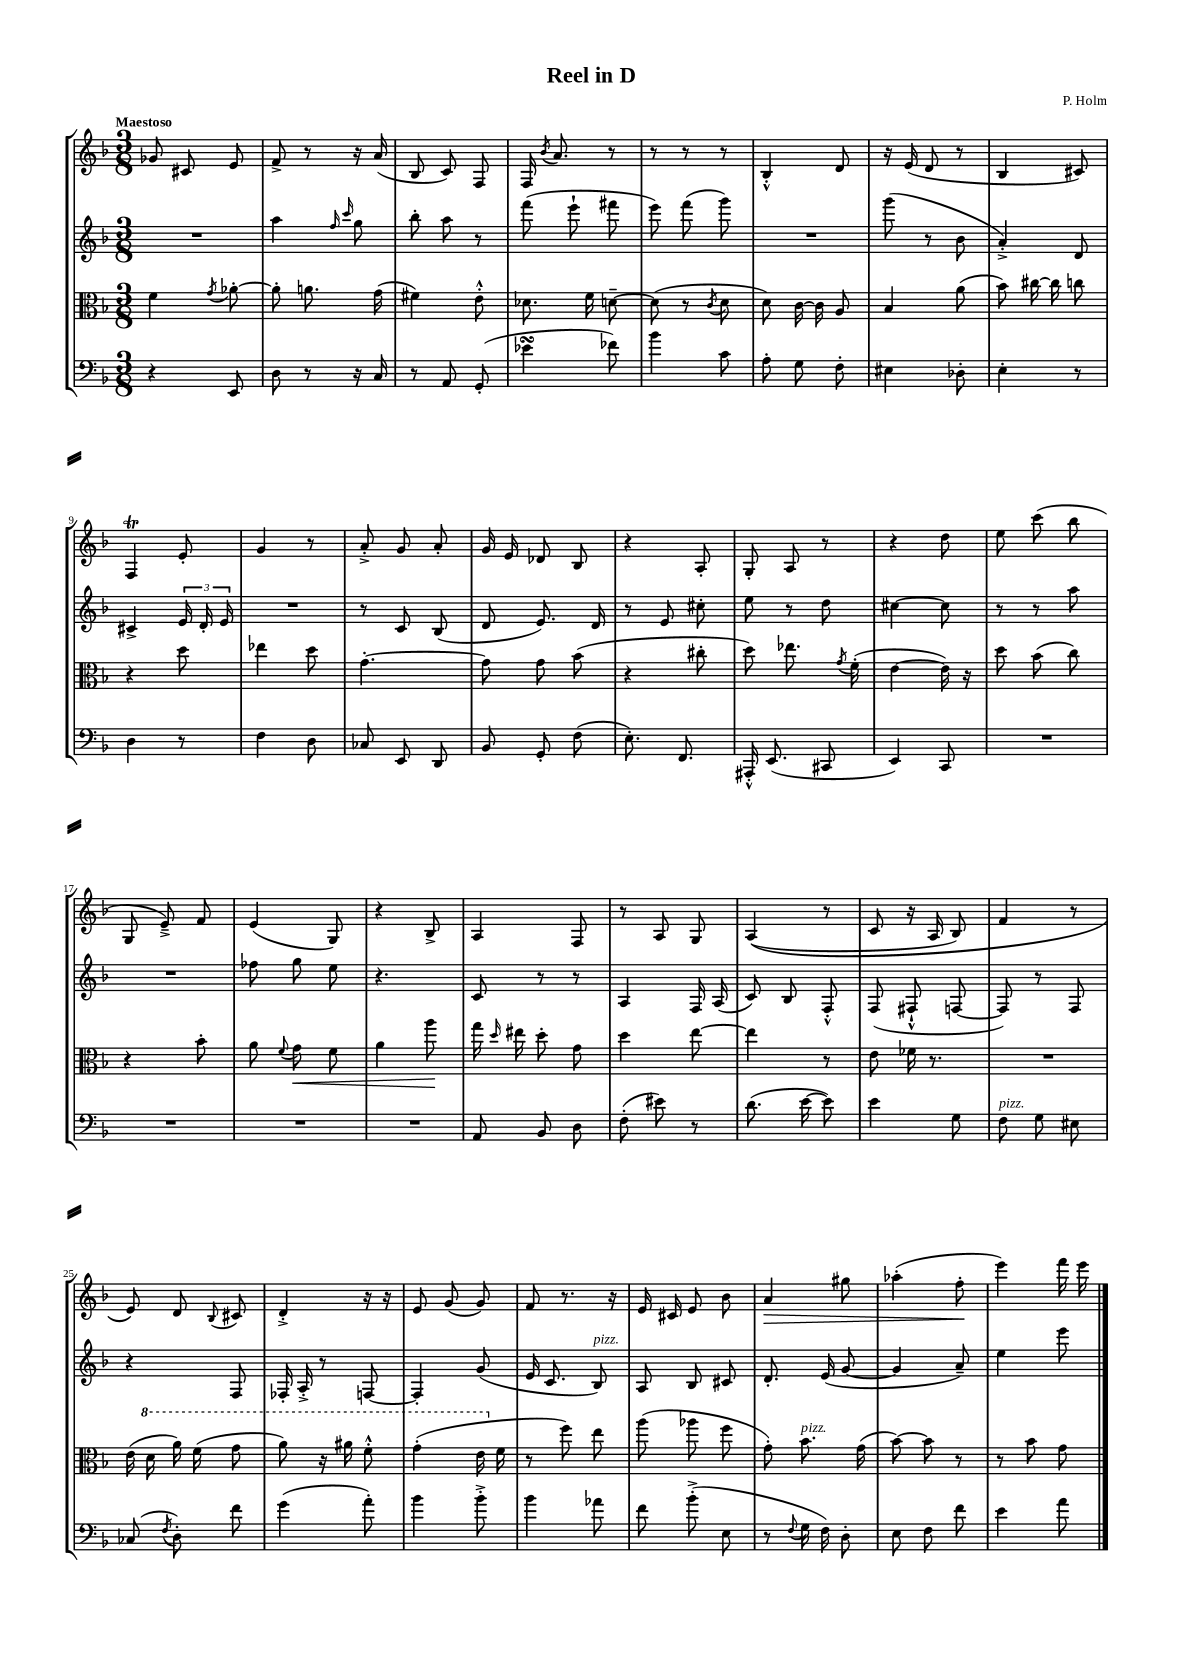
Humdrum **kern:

**kern	**kern	**dynam	**kern	**kern	**dynam
*part4	*part3	*part3	*part2	*part1	*part1
*staff4	*staff3	*staff3	*staff2	*staff1	*staff1
*clefF4	*clefC3	*	*clefG2	*clefG2	*
*k[b-]	*k[b-]	*	*k[b-]	*k[b-]	*
*M3/8	*M3/8	*	*M3/8	*M3/8	*
=1	=1	=1	=1	=1	=1
!	!	!	!	!LO:TX:a:B:t=Maestoso	!
4r	4f\	.	4.r	8g-X/	.
.	.	.	.	8c#X/	.
.	8qg/	.	.	.	.
8EE/	[8a-X'\	.	.	8e/	.
=2	=2	=2	=2	=2	=2
8D\	8a-'\]	.	4aa\	8f^/	.
8r	8.an\	.	.	8r	.
.	.	.	16qqff/	.	.
.	.	.	16qqccc/	.	.
16r	.	.	8gg\	16r	.
16C/	(16g\	.	.	(16a/	.
=3	=3	=3	=3	=3	=3
8r	4f#X\)	.	8bb-'\	8B-/	.
8AA/	.	.	8aa\	8c/)	.
(8GG'/	8e'^^\	.	8r	8F/	.
=4	=4	=4	=4	=4	=4
4e-XsSSs\	8.d-X\	.	(8fff\	16F/	.
.	.	.	.	8qb-/	.
.	.	.	.	8.a/	.
.	.	.	8eee`\	.	.
.	16f\	.	.	.	.
8f-X\)	[8dn~\	.	8fff#X\	8r	.
=5	=5	=5	=5	=5	=5
4b-\	(8d\]	.	8eee\)	8r	.
.	8r	.	(8fff\	8r	.
.	8qc/	.	.	.	.
8c\	8d\	.	8ggg\)	8r	.
=6	=6	=6	=6	=6	=6
8A'\	8d\)	.	4.r	4B-'^^/	.
8G\	[16c\	.	.	.	.
.	16c\]	.	.	.	.
8F'\	8A/	.	.	8d/	.
=7	=7	=7	=7	=7	=7
4E#X\	4B-/	.	(8ggg\	16r	.
.	.	.	.	(16e/	.
.	.	.	8r	8d/	.
8D-X'\	(8a\	.	8b-\	8r	.
=8	=8	=8	=8	=8	=8
4E'\	8b-\)	.	4a'^/)	4B-/	.
.	[16cc#X\	.	.	.	.
.	16cc#\]	.	.	.	.
8r	8ccn\	.	8d/	8c#X/)	.
!!LO:LB:g=z
=9	=9	=9	=9	=9	=9
4D\	4r	.	4c#X^/	4FT/	.
8r	8dd\	.	24e/	8e'/	.
.	.	.	24d'/	.	.
.	.	.	24e/	.	.
=10	=10	=10	=10	=10	=10
4F\	4ee-X\	.	4.r	4g/	.
8D\	8dd\	.	.	8r	.
=11	=11	=11	=11	=11	=11
8C-X/	[4.g'\	.	8r	8a'^/	.
8EE/	.	.	8c/	8g/	.
8DD/	.	.	(8B-/	8a'/	.
=12	=12	=12	=12	=12	=12
8BB-/	8g\]	.	8d/	16g/	.
.	.	.	.	16e/	.
8GG'/	8g\	.	8.e/)	8d-X/	.
(8F\	(8b-\	.	.	8B-/	.
.	.	.	16d/	.	.
=13	=13	=13	=13	=13	=13
8.E'\)	4r	.	8r	4r	.
.	.	.	8e/	.	.
8.FF/	.	.	.	.	.
.	8cc#X'\	.	8cc#X'\	8A'/	.
=14	=14	=14	=14	=14	=14
16AAA#X'^^/	8dd\)	.	8ee\	8G'/	.
(8.EE/	.	.	.	.	.
.	8.ee-X\	.	8r	8A/	.
8CC#X/	.	.	8dd\	8r	.
.	8qg/	.	.	.	.
.	(16f'\	.	.	.	.
=15	=15	=15	=15	=15	=15
4EE/)	[4e\	.	[4cc#X\	4r	.
8CC/	16e\])	.	8cc#\]	8dd\	.
.	16r	.	.	.	.
=16	=16	=16	=16	=16	=16
4.r	8dd\	.	8r	8ee\	.
.	(8b-\	.	8r	(8ccc\	.
.	8cc\)	.	8aa\	8bb-\	.
!!LO:LB:g=z
=17	=17	=17	=17	=17	=17
4.r	4r	.	4.r	8G/	.
.	.	.	.	8e~^/)	.
.	8b-'\	.	.	8f/	.
=18	=18	=18	=18	=18	=18
4.r	8a\	.	8ff-X\	(4e/	.
.	8qqf/	.	.	.	.
!	!	!LO:HP:b	!	!	!
.	8g\	<	8gg\	.	.
.	8f\	.	8ee\	8G/)	.
=19	=19	=19	=19	=19	=19
4.r	4a\	.	4.r	4r	.
.	8aa\	.	.	8B-^/	.
.	.	[	.	.	.
=20	=20	=20	=20	=20	=20
8AA/	16gg\	.	8c/	4A/	.
.	16qqdd/	.	.	.	.
.	16ee#X\	.	.	.	.
8BB-/	8dd'\	.	8r	.	.
8D\	8g\	.	8r	8F/	.
=21	=21	=21	=21	=21	=21
(8F'\	4dd\	.	4A/	8r	.
8e#X\)	.	.	.	8A/	.
8r	[8ee\	.	16F/	8G/	.
.	.	.	(16A/	.	.
=22	=22	=22	=22	=22	=22
(8.d\	4ee\]	.	8c/)	((4A/	.
.	.	.	8B-/	.	.
[16e\	.	.	.	.	.
8e\])	8r	.	8F'^^/	8r	.
=23	=23	=23	=23	=23	=23
4e\	8e\	.	(8F/	8c/	.
.	16f-X\	.	8F#X`^^/	16r	.
.	8.r	.	.	16A/	.
8G\	.	.	[8Fn/	8B-/)	.
=24	=24	=24	=24	=24	=24
!LO:TX:a:i:t=pizz.	!	!	!	!	!
8F\	4.r	.	8F/])	4f/	.
8G\	.	.	8r	.	.
8E#X\	.	.	8F/	8r	.
!!LO:LB:g=z
=25	=25	=25	=25	=25	=25
(8C-X/	(16e\	.	4r	8e/)	.
*	*8va	*	*	*	*
.	16dd\	.	.	.	.
8qF/	.	.	.	.	.
8D'\)	16aa\)	.	.	8d/	.
.	(16ff\	.	.	.	.
.	.	.	.	8qqB-/	.
8f\	8gg\	.	8F/	8c#X/	.
=26	=26	=26	=26	=26	=26
(4g\	8aa\)	.	16F-X'/	4d'^/	.
.	.	.	16A'^/	.	.
.	16r	.	8r	.	.
.	16aa#X\	.	.	.	.
8a'\)	8ff'^^\	.	[8Fn/	16r	.
.	.	.	.	16r	.
=27	=27	=27	=27	=27	=27
4b-\	(4gg'\	.	4F'/]	8e/	.
.	.	.	.	(8g/	.
8b-'^\	16ee\	.	(8g/	8g/)	.
*	*X8va	*	*	*	*
.	16f\	.	.	.	.
=28	=28	=28	=28	=28	=28
4b-\	8r	.	16e/	8f/	.
.	.	.	8.c/	.	.
.	8ff\)	.	.	8.r	.
!	!	!	!LO:TX:a:i:t=pizz.	!	!
8a-X\	8ee\	.	8B-/)	.	.
.	.	.	.	16r	.
=29	=29	=29	=29	=29	=29
8f\	(8aa\	.	8A/	16e/	.
.	.	.	.	16c#X/	.
(8b-'^\	8aa-X\	.	8B-/	8e/	.
8E\	8ff\	.	8c#X/	8b-\	.
=30	=30	=30	=30	=30	=30
!	!	!	!	!	!LO:HP:b
8r	8g'\)	.	8.d'/	4a/	>
8qqF/	.	.	.	.	.
!	!LO:TX:a:i:t=pizz.	!	!	!	!
16G\	8.b-\	.	.	.	.
16F\)	.	.	(16e/	.	.
8D'\	.	.	[8g/	8gg#X\	.
.	(16g\	.	.	.	.
=31	=31	=31	=31	=31	=31
8E\	[8b-\)	.	4g/]	(4aa-X'\	.
8F\	8b-\]	.	.	.	.
8f\	8r	.	8a~/)	8ff'\	.
.	.	.	.	.	]
=32	=32	=32	=32	=32	=32
4e\	8r	.	4ee\	4eee\)	.
.	8b-\	.	.	.	.
8a\	8g\	.	8eee\	16fff\	.
.	.	.	.	16eee\	.
==	==	==	==	==	==
*-	*-	*-	*-	*-	*-
